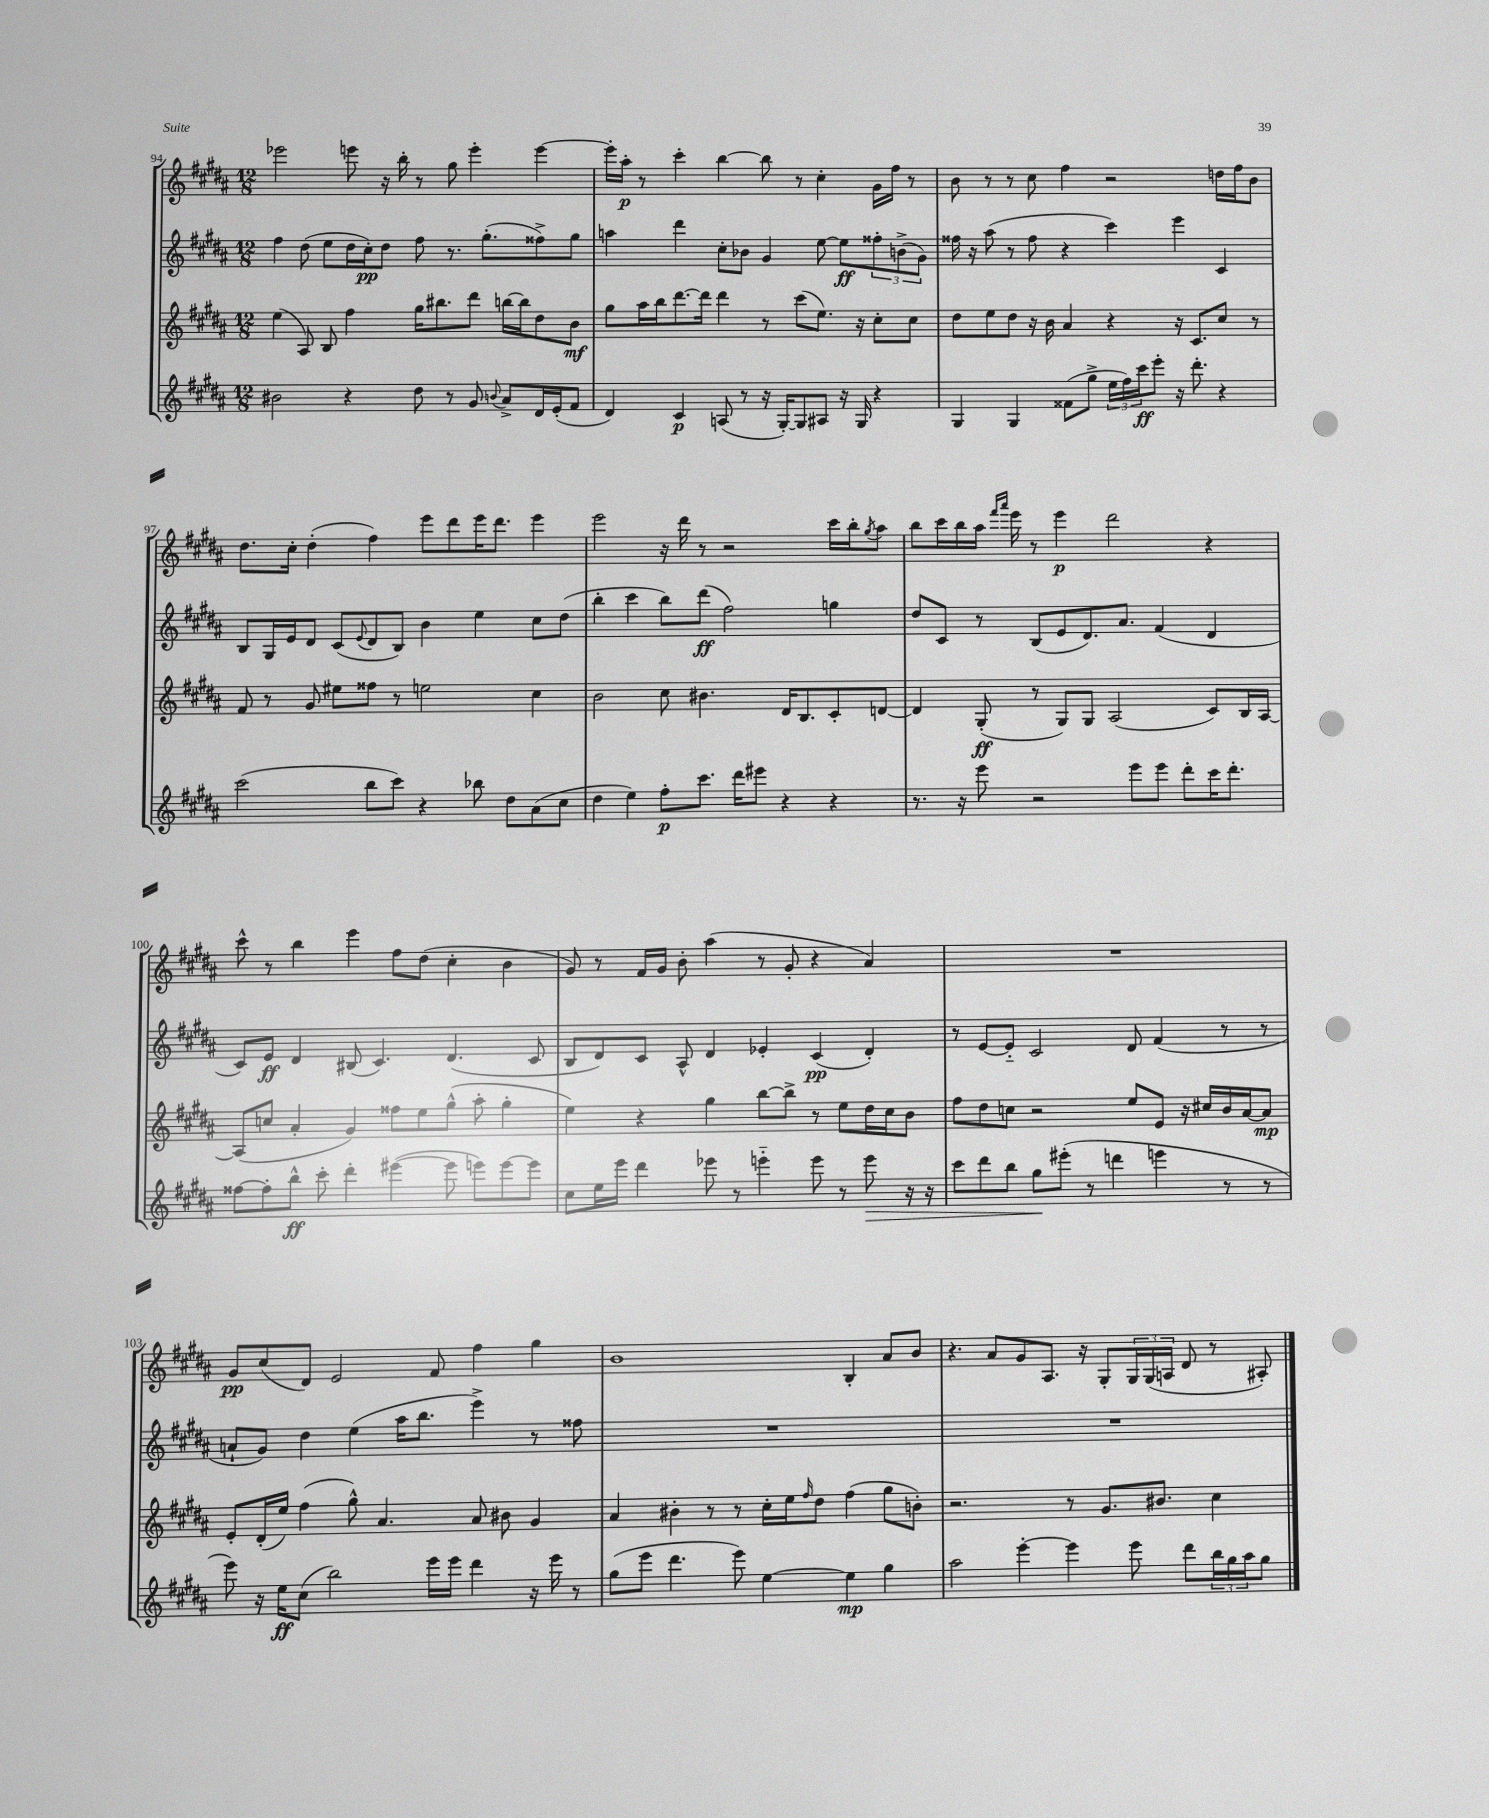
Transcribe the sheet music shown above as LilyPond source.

<<
\new StaffGroup <<
\new Staff = "s0" {
    \clef treble \key b \major \numericTimeSignature \time 12/8
    ees'''2 e'''8 r16 b''16-. r8 gis''8 e'''4-. e'''4~ |
    e'''16-. ais''16-.\p r8 cis'''4-. b''4~ b''8 r8 cis''4-. gis'16 fis''16 r8 |
    b'8 r8 r8 cis''8 fis''4 r2 d''16 fis''16 b'8 |
    dis''8. cis''16-. dis''4-.( fis''4) e'''8 dis'''8 e'''16 dis'''8. e'''4 |
    e'''2 r16 dis'''16 r8 r2 cis'''16 b''16-. \acciaccatura { gis''8 } ais''8 |
    b''8 cis'''16 b''16 ais''16 \grace { fis'''16 ais'''16 } e'''16 r8 e'''4\p dis'''2 r4 |
    cis'''8-^ r8 b''4 e'''4 fis''8 dis''8( cis''4-. b'4 |
    gis'8) r8 fis'16 gis'16 b'8-. ais''4( r8 gis'8-. r4 ais'4) |
    R1. |
    gis'8\pp cis''8( dis'8) e'2 fis'8 fis''4 gis''4 |
    b'1 b4-. ais'8 b'8 |
    r4. ais'8 gis'8 ais8. r16 gis8-. \tuplet 3/2 { gis16 gis16( a16 } dis'8 r8 ais8-.) \bar "|." |
}
\new Staff = "s1" {
    \clef treble \key b \major \numericTimeSignature \time 12/8
    fis''4 dis''8( e''8 dis''16 cis''16-.\pp) dis''8 fis''8 r8. gis''8.-.( fisis''8->) gis''8 |
    a''4 dis'''4 cis''8-. bes'8 gis'4 e''8~ e''8\ff \tuplet 3/2 { fisis''8-. b'8->( gis'8) } |
    fisis''16 r16 ais''8( r8 fisis''8 r4 cis'''4) e'''4 cis'4 |
    b8 gis16 e'16 dis'8 cis'8( \appoggiatura { e'8 } dis'8 b8) b'4 e''4 cis''8 dis''8( |
    b''4-. cis'''4 b''8) dis'''8\ff( fis''2) g''4 |
    dis''8 cis'8 r8 b8( e'8 dis'8.) ais'8. fis'4( dis'4 |
    cis'8) e'8\ff dis'4 bis8( cis'4.) dis'4.( cis'8 |
    b8 dis'8) cis'8 ais8-^ dis'4 ees'4-. cis'4\pp( dis'4-.) |
    r8 e'8~ e'8-_ cis'2 dis'8 fis'4( r8 r8 |
    a'8-! gis'8) dis''4 e''4( ais''16 b''8. e'''4->) r8 fisis''8 |
    R1. |
    R1. \bar "|." |
}
\new Staff = "s2" {
    \clef treble \key b \major \numericTimeSignature \time 12/8
    e''4( ais8) b8 fis''4 gis''16 bis''8. dis'''8 b''16~ b''16 dis''8 b'8\mf |
    gis''8 ais''16 b''16 dis'''8.~ dis'''16 dis'''4 r8 cis'''8( e''8.) r16 cis''8-. cis''8 |
    dis''8 e''8 dis''8 r16 b'16 ais'4 r4 r16 cis'8. cis''8 r8 |
    fis'8 r8 gis'8 eis''8 fisis''8 r8 e''2 cis''4 |
    b'2 cis''8 bis'4. dis'16 b8. cis'8-. d'8~ |
    d'4 gis8-.\ff( r8 gis8) gis8 ais2( cis'8) b16 ais16~ |
    ais8( c''8 ais'4-. gis'4) fisis''8 e''8 gis''8-^( ais''8-. gis''4-. |
    e''4) r4 gis''4 b''8~ b''8-> r8 e''8 dis''16 cis''16 b'8 |
    fis''8 dis''8 c''8 r2 e''8 e'8 r16 cis''16 b'16 ais'16~ ais'8\mp |
    e'8-. dis'16-.( e''16) fis''4( gis''8-^) ais'4. ais'8 bis'8 gis'4 |
    ais'4 bis'4-. r8 r8 cis''16-. e''16 \grace { fis''16 } dis''8 fis''4( gis''8 b'8-.) |
    r2. r8 gis'8. bis'8. cis''4 \bar "|." |
}
\new Staff = "s3" {
    \clef treble \key b \major \numericTimeSignature \time 12/8
    bis'2 r4 dis''8 r8 gis'8 \appoggiatura { b'8 } ais'8-> dis'16 e'16-.( fis'8 |
    dis'4) cis'4\p a8( r8 r16 gis16~-.) gis8 ais8 r16 gis16 r4 |
    gis4 gis4 fisis'8( gis''8-> \tuplet 3/2 { e''16 fis''16) cis'''16\ff } e'''8-. r16 dis'''8.-. r4 |
    cis'''2( b''8 cis'''8) r4 bes''8 dis''8 ais'8( cis''8 |
    dis''4 e''4) fis''8-.\p cis'''8. dis'''16 eis'''8 r4 r4 |
    r8. r16 e'''8 r2 e'''8 e'''8 dis'''8-. cis'''16 dis'''8.-. |
    fisis''8~ fisis''8-. b''8-^\ff cis'''8-. dis'''4-. eis'''4~( eis'''8 e'''8) e'''8~ e'''8 |
    cis''8 e''16 e'''16 dis'''4 ees'''8 r8 e'''4-_ e'''8 r8 e'''8\> r16 r16 |
    cis'''8 dis'''8 b''8 gis''8\! eis'''8-.( r8 d'''4 e'''4 r8 r8 |
    e'''8) r16 e''16\ff cis''8( b''2) e'''16 e'''16 dis'''4 r16 e'''16 r8 |
    gis''8( e'''8 dis'''4. e'''8) e''4~ e''4\mp gis''4 |
    ais''2 e'''4~-. e'''4 e'''8 dis'''8 \tuplet 3/2 { b''16 gis''16 ais''16 } gis''8 \bar "|." |
}
>>
>>
\layout { \context { \Score currentBarNumber = #94 } }
